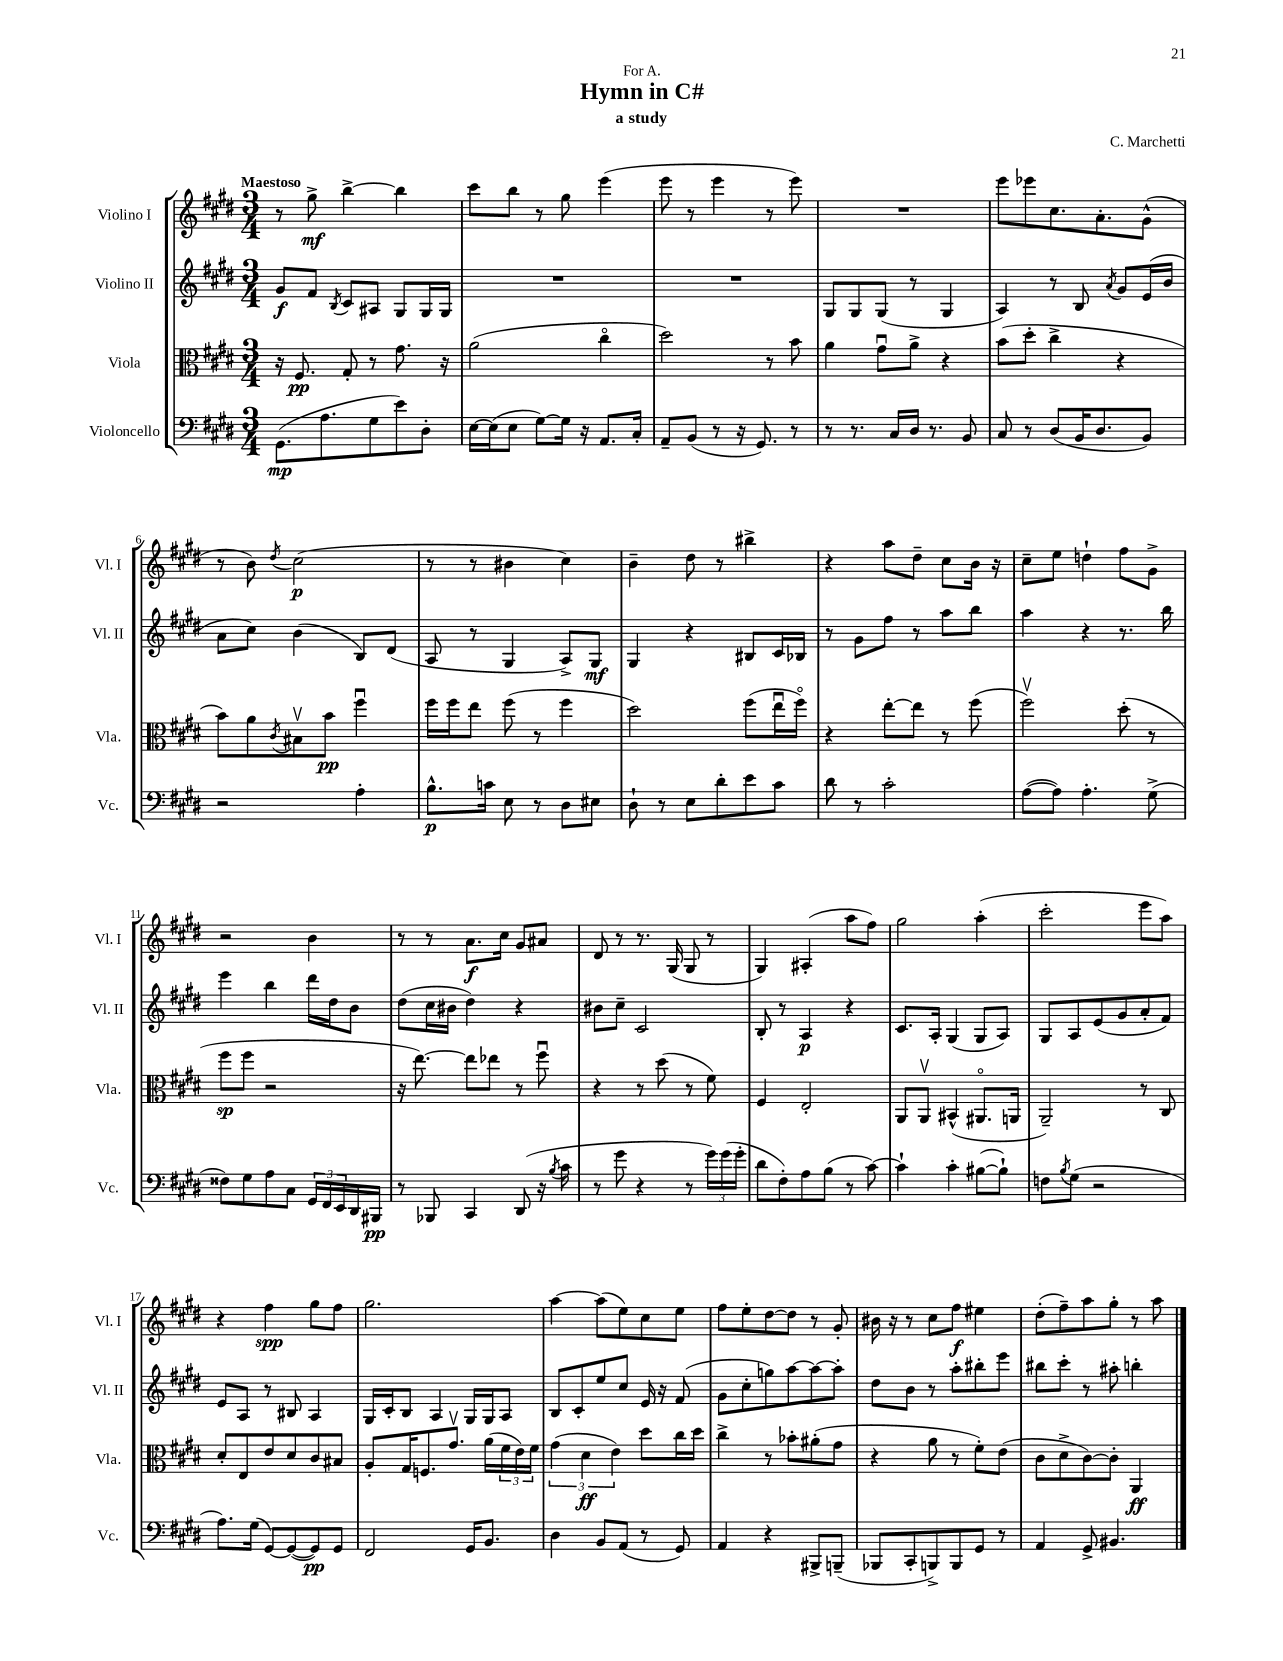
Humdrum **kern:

**kern	**dynam	**kern	**dynam	**kern	**dynam	**kern	**dynam
*part4	*part4	*part3	*part3	*part2	*part2	*part1	*part1
*staff4	*staff4	*staff3	*staff3	*staff2	*staff2	*staff1	*staff1
*I"Violoncello	*	*I"Viola	*	*I"Violino II	*	*I"Violino I	*
*I'Vc.	*	*I'Vla.	*	*I'Vl. II	*	*I'Vl. I	*
*clefF4	*	*clefC3	*	*clefG2	*	*clefG2	*
*k[f#c#g#d#]	*	*k[f#c#g#d#]	*	*k[f#c#g#d#]	*	*k[f#c#g#d#]	*
*M3/4	*	*M3/4	*	*M3/4	*	*M3/4	*
=1	=1	=1	=1	=1	=1	=1	=1
!	!	!	!	!	!	!LO:TX:a:B:t=Maestoso	!
(8.GG#\L	mp	16r	.	8g#/L	f	8r	.
.	.	8.F#/	pp	.	.	.	.
.	.	.	.	8f#/J	.	8gg#^\	mf
8.A\	.	.	.	.	.	.	.
.	.	.	.	8qB/	.	.	.
.	.	8G#'/	.	8c#/L	.	[4bb^\	.
8G#\	.	8r	.	8A#X/J	.	.	.
8e\)	.	8.g#\	.	8G#/L	.	4bb\]	.
8D#'\J	.	.	.	16G#/L	.	.	.
.	.	16r	.	16G#/JJ	.	.	.
=2	=2	=2	=2	=2	=2	=2	=2
[16E\LL	.	(2a\	.	2.r	.	8ccc#\L	.
(16E\J]	.	.	.	.	.	.	.
8E\J	.	.	.	.	.	8bb\J	.
[8G#\L)	.	.	.	.	.	8r	.
16G#\Jk]	.	.	.	.	.	8gg#\	.
16r	.	.	.	.	.	.	.
8.AA/L	.	4cc#\	.	.	.	(4eee\	.
16C#'/Jk	.	.	.	.	.	.	.
=3	=3	=3	=3	=3	=3	=3	=3
8AA~/L	.	2dd#\)	.	2.r	.	8eee\	.
(8BB/J	.	.	.	.	.	8r	.
8r	.	.	.	.	.	4eee\	.
16r	.	.	.	.	.	.	.
8.GG#/)	.	.	.	.	.	.	.
.	.	8r	.	.	.	8r	.
8r	.	8b\	.	.	.	8eee\)	.
=4	=4	=4	=4	=4	=4	=4	=4
8r	.	4a\	.	8G#/L	.	2.r	.
8.r	.	.	.	8G#/	.	.	.
.	.	8g#u\L	.	(8G#/J	.	.	.
16C#/LL	.	.	.	.	.	.	.
16D#/JJ	.	8a^\J	.	8r	.	.	.
8.r	.	.	.	.	.	.	.
.	.	4r	.	4G#/	.	.	.
8BB/	.	.	.	.	.	.	.
=5	=5	=5	=5	=5	=5	=5	=5
8C#/	.	(8b\L	.	4A/)	.	8eee\L	.
8r	.	8dd#'\J	.	.	.	8eee-X\	.
(8D#/L	.	4cc#^\	.	8r	.	8.cc#\	.
16BB/K	.	.	.	8B/	.	.	.
8.D#/	.	.	.	.	.	8.a'\	.
.	.	.	.	8qa/	.	.	.
.	.	4r	.	8g#/L	.	.	.
8BB/J)	.	.	.	(16e/L	.	(8g#^^\J	.
.	.	.	.	16b/JJ	.	.	.
!!LO:LB:g=z
=6	=6	=6	=6	=6	=6	=6	=6
2r	.	8b\L)	.	8a\L	.	8r	.
.	.	8a\	.	8cc#\J)	.	8b\)	.
.	.	8qc#/	.	.	.	8qdd#/	.
.	.	8B#Xv\	.	(4b\	.	(2cc#\	p
.	.	8b\J	pp	.	.	.	.
4A'\	.	4ff#u\	.	8B/L)	.	.	.
.	.	.	.	(8d#/J	.	.	.
=7	=7	=7	=7	=7	=7	=7	=7
8.B^^\L	p	16ff#\LL	.	8A/	.	8r	.
.	.	16ff#\J	.	.	.	.	.
.	.	8ee\J	.	8r	.	8r	.
16cn\Jk	.	.	.	.	.	.	.
8E\	.	(8ff#\	.	4G#/	.	4b#X\	.
8r	.	8r	.	.	.	.	.
8D#\L	.	4ff#\	.	8A^/L)	.	4cc#\)	.
8E#X\J	.	.	.	8G#/J	mf	.	.
=8	=8	=8	=8	=8	=8	=8	=8
8D#`\	.	2dd#\)	.	4G#/	.	4b~\	.
8r	.	.	.	.	.	.	.
8E\L	.	.	.	4r	.	8dd#\	.
8d#'\	.	.	.	.	.	8r	.
8e\	.	(8ff#\L	.	8B#X/L	.	4bb#X^\	.
8c#\J	.	16eeu\L	.	16c#/L	.	.	.
.	.	16ff#\JJ)	.	16B-X/JJ	.	.	.
=9	=9	=9	=9	=9	=9	=9	=9
8d#\	.	4r	.	8r	.	4r	.
8r	.	.	.	8g#\L	.	.	.
2c#'\	.	[8ee'\L	.	8ff#\J	.	8aa\L	.
.	.	8ee\J]	.	8r	.	8dd#~\J	.
.	.	8r	.	8aa\L	.	8cc#\L	.
.	.	(8ff#\	.	8bb\J	.	16b\Jk	.
.	.	.	.	.	.	16r	.
=10	=10	=10	=10	=10	=10	=10	=10
([8A\L	.	2ff#v\)	.	4aa\	.	8cc#~\L	.
8A\J])	.	.	.	.	.	8ee\J	.
4.A'\	.	.	.	4r	.	4ddn`\	.
.	.	(8dd#'\	.	8.r	.	8ff#\L	.
(8G#^\	.	8r	.	.	.	8g#^\J	.
.	.	.	.	16bb\	.	.	.
!!LO:LB:g=z
=11	=11	=11	=11	=11	=11	=11	=11
8F##X\L)	.	8ff#\L	sp	4eee\	.	2r	.
8G#\	.	8ff#\J	.	.	.	.	.
8A\	.	2r	.	4bb\	.	.	.
8C#\J	.	.	.	.	.	.	.
24GG#/LL	.	.	.	16ddd#\LL	.	4b\	.
24FF#/	.	.	.	.	.	.	.
.	.	.	.	16dd#\J	.	.	.
24EE/	.	.	.	.	.	.	.
16DD#/	.	.	.	8b\J	.	.	.
16BBB#X/JJ	pp	.	.	.	.	.	.
=12	=12	=12	=12	=12	=12	=12	=12
8r	.	16r	.	(8dd#\L	.	8r	.
.	.	[8.ee\)	.	.	.	.	.
8BBB-X/	.	.	.	16cc#\L	.	8r	.
.	.	.	.	16b#X\JJ	.	.	.
4CC#/	.	8ee\L]	.	4dd#\)	.	8.a\L	f
.	.	8ee-X\J	.	.	.	.	.
.	.	.	.	.	.	16cc#\Jk	.
(8DD#/	.	8r	.	4r	.	8g#/L	.
16r	.	8ff#u\	.	.	.	8a#X/J	.
8qB/	.	.	.	.	.	.	.
16c#\	.	.	.	.	.	.	.
=13	=13	=13	=13	=13	=13	=13	=13
8r	.	4r	.	8b#X\L	.	8d#/	.
8g#\	.	.	.	8cc#~\J	.	8r	.
4r	.	8r	.	2c#/	.	8.r	.
.	.	(8dd#\	.	.	.	.	.
.	.	.	.	.	.	(16G#/	.
8r	.	8r	.	.	.	8G#/	.
24g#\LL)	.	8f#\)	.	.	.	8r	.
(24g#\	.	.	.	.	.	.	.
24g#'\JJ	.	.	.	.	.	.	.
=14	=14	=14	=14	=14	=14	=14	=14
8d#\L	.	4F#/	.	8B'/	.	4G#/)	.
8F#'\)	.	.	.	8r	.	.	.
8A\	.	2E'/	.	4A/	p	(4A#X'/	.
(8B\J	.	.	.	.	.	.	.
8r	.	.	.	4r	.	8aa\L	.
[8c#\)	.	.	.	.	.	8ff#\J)	.
=15	=15	=15	=15	=15	=15	=15	=15
4c#`\]	.	8AA/L	.	8.c#/L	.	2gg#\	.
.	.	8AAv/J	.	.	.	.	.
.	.	.	.	16A'/Jk	.	.	.
4c#'\	.	(4BB#X^^/	.	(4G#/	.	.	.
([8B#X\L	.	8.AA#X/L	.	8G#/L	.	(4aa'\	.
8B#`\J])	.	.	.	8A/J)	.	.	.
.	.	16AAn/Jk	.	.	.	.	.
=16	=16	=16	=16	=16	=16	=16	=16
8Fn\L	.	2AA~/)	.	8G#/L	.	2ccc#'\	.
8qB/	.	.	.	.	.	.	.
(8G#\J	.	.	.	8A/	.	.	.
2r	.	.	.	(8e/	.	.	.
.	.	.	.	8g#/	.	.	.
.	.	8r	.	8a'/	.	8eee\L	.
.	.	8C#/	.	8f#/J)	.	8aa\J)	.
!!LO:LB:g=z
=17	=17	=17	=17	=17	=17	=17	=17
8.A\L)	.	8d#'/L	.	8e/L	.	4r	.
.	.	8E/	.	8A/J	.	.	.
(16G#\Jk	.	.	.	.	.	.	.
[8GG#/L)	.	8e/	.	8r	.	4ff#\	spp
(8GG#/_	.	8d#/	.	8B#X/	.	.	.
8GG#/])	pp	8c#/	.	4A/	.	8gg#\L	.
8GG#/J	.	8B#X/J	.	.	.	8ff#\J	.
=18	=18	=18	=18	=18	=18	=18	=18
2FF#/	.	8A'/L	.	16G#/LL	.	2.gg#\	.
.	.	.	.	16c#'/J	.	.	.
.	.	16G#/K	.	8B/J	.	.	.
.	.	8.Fn/	.	.	.	.	.
.	.	.	.	4A/	.	.	.
.	.	8.g#v/J	.	.	.	.	.
16GG#/KL	.	.	.	16G#/LL	.	.	.
8.BB/J	.	(16a\LL	.	16G#/J	.	.	.
.	.	24f#\	.	8A/J	.	.	.
.	.	24e\)	.	.	.	.	.
.	.	24f#\JJ	.	.	.	.	.
=19	=19	=19	=19	=19	=19	=19	=19
4D#\	.	(6g#\	.	8B/L	.	[4aa\	.
.	.	.	.	8c#'/	.	.	.
.	.	6d#\	ff	.	.	.	.
8BB/L	.	.	.	8ee/	.	(8aa\L]	.
.	.	6e\)	.	.	.	.	.
(8AA/J	.	.	.	8cc#/J	.	8ee\)	.
8r	.	8dd#\L	.	16e/	.	8cc#\	.
.	.	.	.	16r	.	.	.
8GG#/)	.	16cc#\L	.	(8f#/	.	8ee\J	.
.	.	16dd#\JJ	.	.	.	.	.
=20	=20	=20	=20	=20	=20	=20	=20
4AA/	.	4cc#^\	.	8g#\L	.	8ff#\L	.
.	.	.	.	8cc#'\	.	8ee'\	.
4r	.	8r	.	8ggn\)	.	[8dd#\	.
.	.	8b-X'\L	.	[8aa\	.	8dd#\J]	.
8BBB#X^/L	.	(8a#X'\	.	8aa\_	.	8r	.
(8BBBn~/J	.	8g#\J	.	8aa'\J]	.	8g#'/	.
=21	=21	=21	=21	=21	=21	=21	=21
8BBB-X/L	.	4r	.	8dd#\L	.	16b#X\	.
.	.	.	.	.	.	16r	.
8CC#'/	.	.	.	8b\J	.	8r	.
8BBBn^/)	.	8a\	.	8r	.	8cc#\L	.
8BBB/	.	8r	.	8aa'\L	.	8ff#\J	f
8GG#/J	.	8f#'\L)	.	8bb#X'\	.	4ee#X\	.
8r	.	(8e\J	.	8eee\J	.	.	.
=22	=22	=22	=22	=22	=22	=22	=22
4AA/	.	8c#\L	.	8bb#X\L	.	(8dd#'\L	.
.	.	8d#^\	.	8ccc#'\J	.	8ff#~\)	.
8GG#^/	.	[8c#\)	.	8r	.	8aa\	.
4.BB#X/	.	8c#'\J]	.	8aa#X'\	.	8gg#'\J	.
.	.	4AA/	ff	4bbn'\	.	8r	.
.	.	.	.	.	.	8aa\	.
==	==	==	==	==	==	==	==
*-	*-	*-	*-	*-	*-	*-	*-
